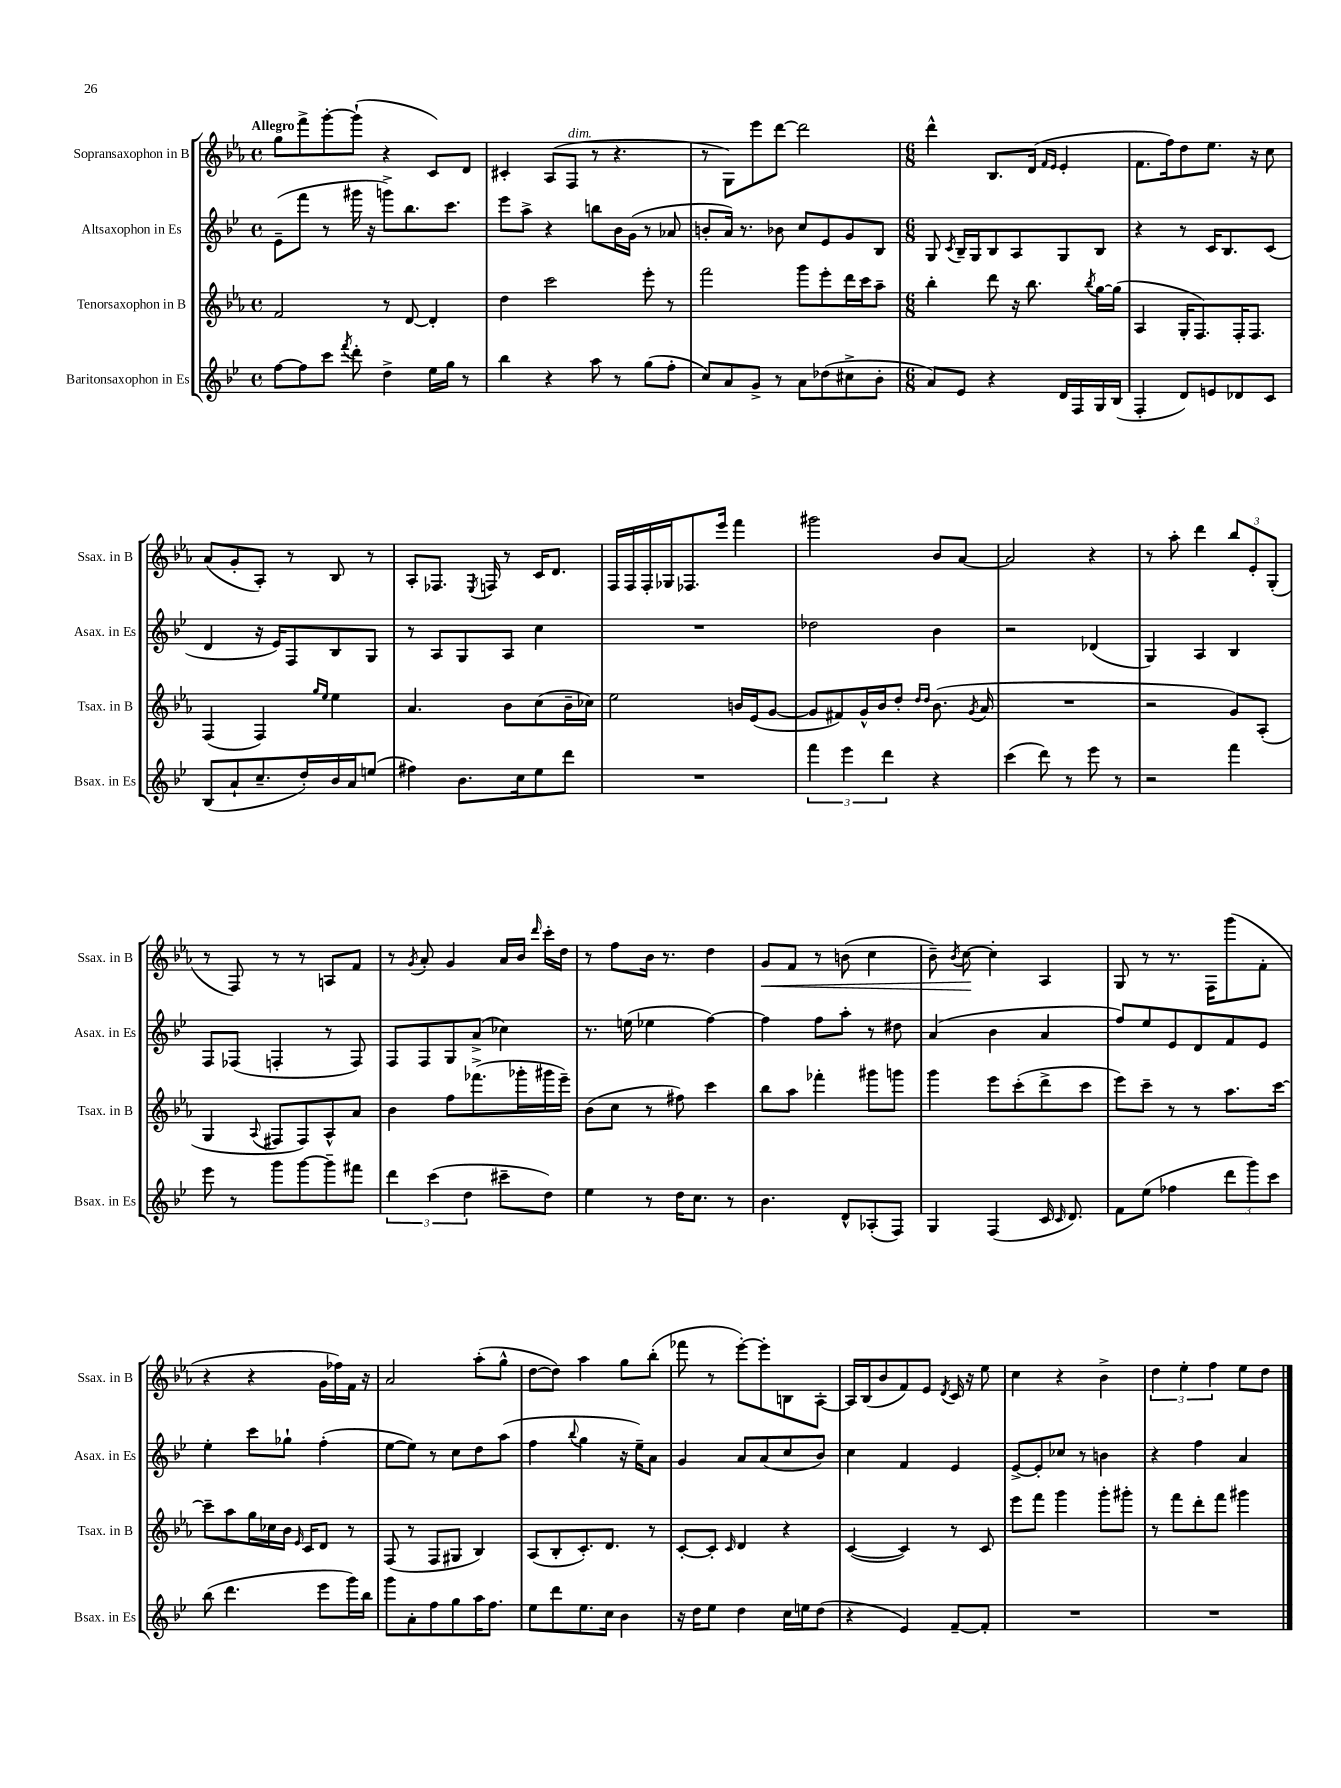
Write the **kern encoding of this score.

**kern	**kern	**kern	**kern	**dynam
*part4	*part3	*part2	*part1	*part1
*staff4	*staff3	*staff2	*staff1	*staff1
*I"Baritonsaxophon in Es	*I"Tenorsaxophon in B	*I"Altsaxophon in Es	*I"Sopransaxophon in B	*
*I'Bsax. in Es	*I'Tsax. in B	*I'Asax. in Es	*I'Ssax. in B	*
*clefG2	*clefG2	*clefG2	*clefG2	*
*k[b-e-]	*k[b-e-a-]	*k[b-e-]	*k[b-e-a-]	*
*M4/4	*M4/4	*M4/4	*M4/4	*
*met(c)	*met(c)	*met(c)	*met(c)	*
=1	=1	=1	=1	=1
!	!	!	!LO:TX:a:B:t=Allegro	!
[8ff\L	2f/	(8e-~\L	8gg\L	.
8ff\]	.	8fff\J	8fff^\	.
8ccc\J	.	8r	[8ggg'\	.
8qfff/	.	.	.	.
8ddd'\	.	16ggg#X\	(8ggg`\J]	.
.	.	16r	.	.
4dd^\	8r	8gggn^\L)	4r	.
.	[8d/	8.bb-\	.	.
16ee-\LL	4d'/]	.	8c/L)	.
16gg\JJ	.	8.ccc\J	.	.
8r	.	.	8d/J	.
=2	=2	=2	=2	=2
4bb-\	4dd\	8eee-\L	4c#X'/	.
.	.	8aa^\J	.	.
4r	2ccc\	4r	(8A-/L	.
!	!	!	!LO:TX:a:i:t=dim.	!
.	.	.	8F/J	.
8aa\	.	8bbn\L	8r	.
8r	.	16b-\L	4.r	.
.	.	(16g\JJ	.	.
(8gg\L	8eee-'\	8r	.	.
8ff'\J	8r	8a-X/	.	.
=3	=3	=3	=3	=3
8cc/L)	2fff\	8bn'/L	8r	.
8a/	.	16a/Jk)	8G\L)	.
.	.	8.r	.	.
8g^/J	.	.	8eee-\	.
8r	.	8b-X\	[8ddd\J	.
8a\L	8ggg\L	8cc/L	2ddd\]	.
(8dd-X\	8eee-'\	8e-/	.	.
8cc#X^\	16ddd\L	8g/	.	.
.	16ccc\J	.	.	.
8b-'\J	8aa-~\J	8B-/J	.	.
=4	=4	=4	=4	=4
*M6/8	*M6/8	*M6/8	*M6/8	*
8a/L)	4bb-'\	8G/	4ddd^^\	.
.	.	8qc/	.	.
8e-/J	.	16B-~/LL	.	.
.	.	16G/J	.	.
4r	8ddd\	8B-/	8.B-/L	.
.	16r	8A/	.	.
.	8.bb-\	.	(16d/Jk	.
.	.	.	16qqf/LL	.
.	.	.	16qqe-/JJ	.
16d/LL	.	8G/	4e-'/	.
16F/	.	.	.	.
.	8qbb-/	.	.	.
16G/	[16gg\LL	8B-/J	.	.
(16B-/JJ	(16gg\JJ]	.	.	.
=5	=5	=5	=5	=5
4F'/	4A-/	4r	8.f\L	.
.	.	.	16ff\k)	.
8d/L)	16G'/KL	8r	8dd\	.
.	8.F/)	.	.	.
8en/	.	16c/KL	8.ee-\J	.
.	.	8.B-/	.	.
8d-X/	16F'/K	.	.	.
.	8.F/J	.	16r	.
8c/J	.	(8c/J	8cc\	.
!!LO:LB:g=z
=6	=6	=6	=6	=6
(8B-/L	(4F/	4d/	(8a-/L	.
8a`/	.	.	8g'/	.
8.cc~/	4F/)	16r	8A-'/J)	.
.	.	16e-/KL)	.	.
.	.	8F/	8r	.
16dd'/L)	.	.	.	.
.	16qqgg/LL	.	.	.
.	16qqee-/JJ	.	.	.
16b-/	4ee-\	8B-/	8B-/	.
16a/J	.	.	.	.
(8een/J	.	8G/J	8r	.
=7	=7	=7	=7	=7
4ff#X\)	4.a-/	8r	8A-'/L	.
.	.	8A/L	8.F-X/J	.
8.b-\L	.	8G/	.	.
.	.	.	8qE-/	.
.	.	.	16Fn/	.
.	8b-\L	8A/J	8r	.
16cc\k	.	.	.	.
8ee-\	(8cc\	4cc\	16c/KL	.
.	.	.	8.d/J	.
8ddd\J	16b-~\L	.	.	.
.	16cc-X\JJ)	.	.	.
=8	=8	=8	=8	=8
2.r	2ee-\	2.r	16F/LL	.
.	.	.	16F/	.
.	.	.	16F'/	.
.	.	.	16G-X/J	.
.	.	.	8.F-X/	.
.	.	.	16eee-/Jk	.
.	16bn/LL	.	4fff\	.
.	(16e-/J	.	.	.
.	[8g/J	.	.	.
=9	=9	=9	=9	=9
6fff\	8g/L]	2dd-X\	2ggg#X\	.
.	8f#X/)	.	.	.
6eee-\	.	.	.	.
.	16g^^/L	.	.	.
.	16b-/J	.	.	.
6ddd\	.	.	.	.
.	8dd'/J	.	.	.
.	16qqdd/LL	.	.	.
.	16qqdd/JJ	.	.	.
4r	(8.b-\	4b-\	8b-/L	.
.	.	.	[8a-/J	.
.	8qg/	.	.	.
.	16a-/	.	.	.
=10	=10	=10	=10	=10
(4ccc\	2.r	2r	2a-/]	.
8ddd\)	.	.	.	.
8r	.	.	.	.
8eee-\	.	(4d-X/	4r	.
8r	.	.	.	.
=11	=11	=11	=11	=11
2r	2r	4G/)	8r	.
.	.	.	8aa-'\	.
.	.	4A/	4ddd\	.
4fff\	8g/L)	4B-/	12bb-/L	.
.	.	.	12e-'/	.
.	(8A-'/J	.	.	.
.	.	.	(12G'/J	.
!!LO:LB:g=z
=12	=12	=12	=12	=12
8eee-\	4G/	8F/L	8r	.
8r	.	(8F-X/J	8F/)	.
.	8qqA-/	.	.	.
8ggg\L	8F#X/L	4Fn'/	8r	.
[8ggg\	8F#/)	.	8r	.
8ggg~\]	8A-^^/	8r	8An/L	.
8fff#X\J	8a-/J	8F/)	8f/J	.
=13	=13	=13	=13	=13
6ddd\	4b-\	8F/L	8r	.
.	.	.	8qg/	.
.	.	8F/	8a-'/	.
(6ccc\	.	.	.	.
.	8ff\L	8G/	4g/	.
6dd\	.	.	.	.
.	(8.fff-X^\	(8a^/J	.	.
8ccc#X~\L	.	4cc-X\)	16a-/LL	.
.	16ggg-X'\L	.	16b-/JJ	.
.	.	.	16qqddd/	.
8dd\J)	16ggg#X\	.	16ccc'\LL	.
.	16eee-~\JJ)	.	16dd\JJ	.
=14	=14	=14	=14	=14
4ee-\	(8b-\L	8.r	8r	.
.	8cc\J	.	8ff\L	.
.	.	(16een\	.	.
8r	8r	4ee-X\	16b-\Jk	.
.	.	.	8.r	.
16dd\KL	8ff#X\)	.	.	.
8.cc\J	.	.	.	.
.	4ccc\	[4ff\)	4dd\	.
8r	.	.	.	.
=15	=15	=15	=15	=15
!	!	!	!	!LO:HP:b
4.b-\	8bb-\L	4ff\]	8g/L	<
.	8aa-\J	.	8f/J	.
.	4fff-X'\	8ff\L	8r	.
8d^^/L	.	8aa'\J	(8bn\	.
(8A-X'/	8ggg#X\L	8r	4cc\	.
8F/J)	8gggn\J	8dd#X\	.	.
=16	=16	=16	=16	=16
4G/	4ggg\	(4a/	8b-~\)	.
.	.	.	8qb-/	.
.	.	.	[8cc\	.
(4F/	8eee-\L	4b-\	4cc'\]	[
.	(8ccc'\	.	.	.
16c/	8ddd^\	4a/	4A-/	.
16qqc/	.	.	.	.
8.d/)	.	.	.	.
.	8ccc\J	.	.	.
=17	=17	=17	=17	=17
8f\L	8eee-\L)	8ff/L)	8G/	.
(8ee-\J	8ccc~\J	8ee-/	8r	.
4ff-X\	8r	8e-/	8.r	.
.	8r	8d/	.	.
.	.	.	16F\KL	.
12ddd\L	8.aa-\L	8f/	(8ggg\	.
12ggg\)	.	.	.	.
.	.	8e-/J	8f'\J	.
12ccc\J	.	.	.	.
.	[16ccc\Jk	.	.	.
!!LO:LB:g=z
=18	=18	=18	=18	=18
(8bb-\	8ccc~\L]	4ee-'\	4r	.
4.ddd\	8aa-\	.	.	.
.	16gg\L	8ccc\L	4r	.
.	16cc-X\	.	.	.
.	16b-\JJ	8gg-X`\J	.	.
.	16qqe-/	.	.	.
.	16c/KL	.	.	.
8eee-\L	8d/J	(4ff'\	16g\LL	.
.	.	.	16ff-X\)	.
16ggg\L)	8r	.	16f\JJ	.
16bb-\JJ	.	.	16r	.
=19	=19	=19	=19	=19
8ggg\L	(8F/	[8ee-\L	2a-/	.
8a'\	8r	8ee-\J])	.	.
8ff\	8F/L	8r	.	.
8gg\	8G#X/J	8cc\L	.	.
16aa\K	4B-/)	8dd\	(8aa-'\L	.
8.ff\J	.	.	.	.
.	.	(8aa\J	8gg^^\J	.
=20	=20	=20	=20	=20
8ee-\L	(8A-/L	4ff\	[8dd\L	.
8ddd\	8B-'/	.	8dd\J])	.
.	.	8qqbb-/	.	.
8.ee-\	8.c'/)	4gg\	4aa-\	.
16cc\Jk	8.d/J	.	.	.
4b-\	.	16r	8gg\L	.
.	.	16ee-~\KL)	.	.
.	8r	8a\J	(8bb-'\J	.
=21	=21	=21	=21	=21
16r	[8c'/L	4g/	8fff-X\	.
16dd\KL	.	.	.	.
8ee-\J	8c'/J]	.	8r	.
.	16qqc/	.	.	.
4dd\	4d/	8a/L	[8eee-'\L)	.
.	.	(8a/	8eee-'\]	.
16cc\LL	4r	8cc/	8Bn\	.
16een\J	.	.	.	.
(8dd\J	.	8b-/J)	[8A-'\J	.
=22	=22	=22	=22	=22
4r	([4c/	4cc\	16A-/LL]	.
.	.	.	(16B-/J	.
.	.	.	8b-/	.
4e-/)	4c/])	4f/	8f/)	.
.	.	.	8e-/J	.
.	.	.	8qd/	.
[8f~/L	8r	4e-/	16c/	.
.	.	.	16r	.
8f'/J]	8c/	.	8ee-\	.
=23	=23	=23	=23	=23
2.r	8eee-\L	[8e-^/L	4cc\	.
.	8fff\J	8e-'/]	.	.
.	4ggg\	8cc-X/J	4r	.
.	.	8r	.	.
.	8ggg'\L	4bn\	4b-^\	.
.	8ggg#X'\J	.	.	.
=24	=24	=24	=24	=24
2.r	8r	4r	6dd\	.
.	8fff\L	.	.	.
.	.	.	6ee-'\	.
.	8ddd'\	4ff\	.	.
.	.	.	6ff\	.
.	8fff\J	.	.	.
.	4ggg#X\	4a/	8ee-\L	.
.	.	.	8dd\J	.
==	==	==	==	==
*-	*-	*-	*-	*-
